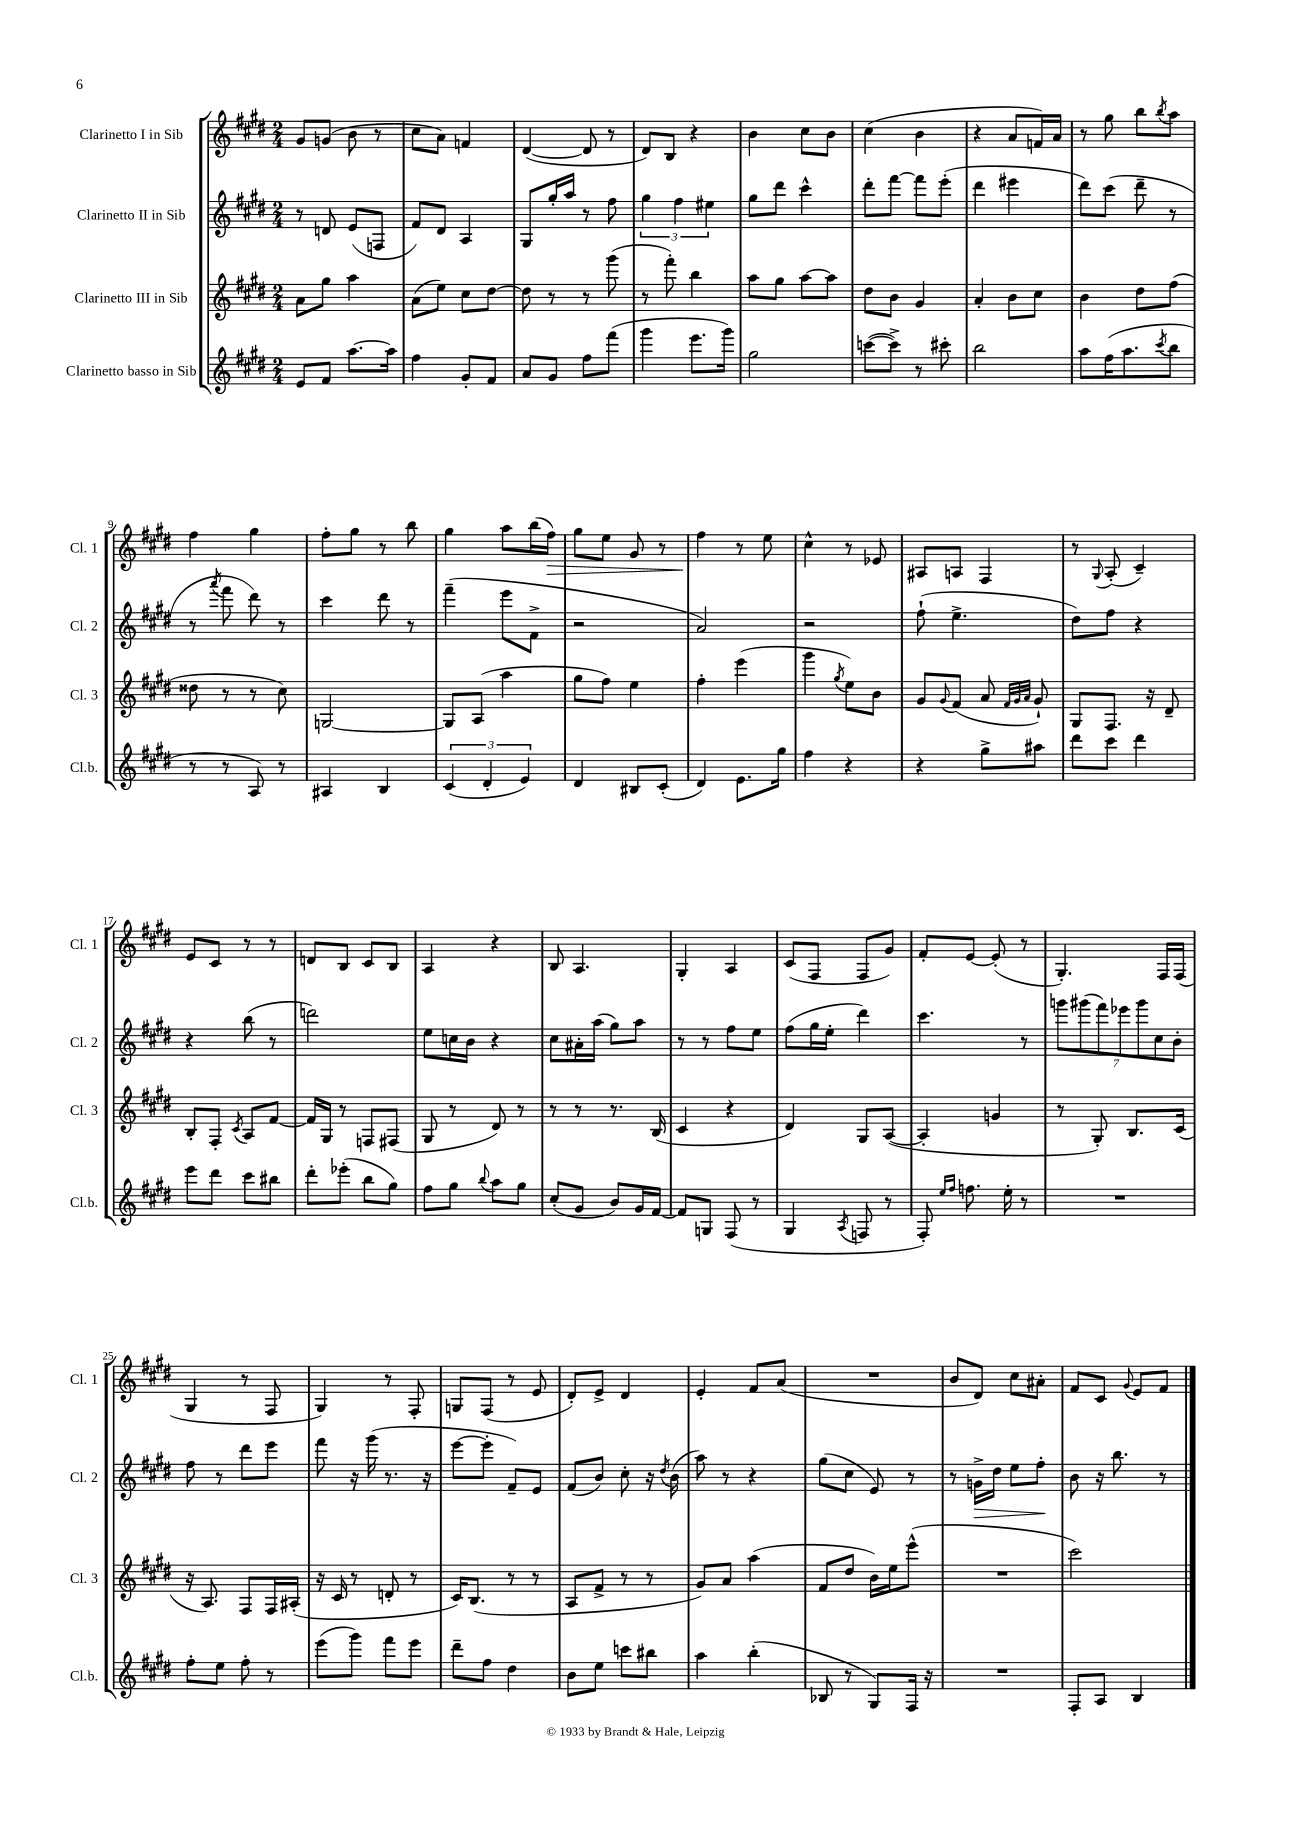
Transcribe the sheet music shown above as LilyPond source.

<<
\new StaffGroup <<
\new Staff = "s0" \with { instrumentName = "Clarinetto I in Sib" shortInstrumentName = "Cl. 1" } {
    \clef treble \key e \major \numericTimeSignature \time 2/4
    gis'8 g'8( b'8 r8 |
    cis''8 a'8) f'4 |
    dis'4~( dis'8 r8 |
    dis'8) b8 r4 |
    b'4 cis''8 b'8 |
    cis''4( b'4 |
    r4 a'8 f'16) a'16 |
    r8 gis''8 b''8 \acciaccatura { b''8 } a''8 |
    fis''4 gis''4 |
    fis''8-. gis''8 r8 b''8 |
    gis''4 a''8 b''16( fis''16\>) |
    gis''8 e''8 gis'8 r8 |
    fis''4\! r8 e''8 |
    cis''4-^ r8 ees'8 |
    ais8 a8 fis4 |
    r8 \appoggiatura { gis8 } a8-.( cis'4--) |
    e'8 cis'8 r8 r8 |
    d'8 b8 cis'8 b8 |
    a4 r4 |
    b8 a4. |
    gis4-. a4 |
    cis'8( fis8 fis8 gis'8) |
    fis'8-. e'8~ e'8-.( r8 |
    gis4.-.) fis16 fis16( |
    gis4 r8 fis8 |
    gis4) r8 fis8-. |
    g8 fis8( r8 e'8 |
    dis'8-.) e'8-> dis'4 |
    e'4-. fis'8 a'8( |
    R2 |
    b'8 dis'8) cis''8 ais'8-. |
    fis'8 cis'8 \appoggiatura { gis'8 } e'8 fis'8 \bar "|." |
}
\new Staff = "s1" \with { instrumentName = "Clarinetto II in Sib" shortInstrumentName = "Cl. 2" } {
    \clef treble \key e \major \numericTimeSignature \time 2/4
    r8 d'8 e'8( f8 |
    fis'8) dis'8 a4 |
    gis8 gis''16-. a''16 r8 fis''8 |
    \tuplet 3/2 { gis''4 fis''4 eis''4 } |
    gis''8 dis'''8 cis'''4-^ |
    dis'''8-. fis'''8~ fis'''8 e'''8-.( |
    dis'''4 eis'''4 |
    dis'''8) cis'''8( dis'''8-- r8 |
    r8 \acciaccatura { a'''8 } fis'''8 dis'''8) r8 |
    cis'''4 dis'''8 r8 |
    fis'''4--( e'''8 fis'8-> |
    r2 |
    a'2) |
    r2 |
    fis''8-!( e''4.-> |
    dis''8) fis''8 r4 |
    r4 b''8( r8 |
    d'''2) |
    e''8 c''16 b'16 r4 |
    cis''8 ais'16-. a''16( gis''8) a''8 |
    r8 r8 fis''8 e''8 |
    fis''8( gis''16 e''16-. dis'''4) |
    cis'''4. r8 |
    \tuplet 7/4 { g'''8 gis'''8( fis'''8) ees'''8 gis'''8 cis''8 b'8-. } |
    fis''8 r8 dis'''8 e'''8 |
    fis'''8 r16 gis'''16( r8. r16 |
    e'''8~ e'''8-. fis'8--) e'8 |
    fis'8( b'8) cis''8-. r16 \acciaccatura { dis''8 } b'16( |
    a''8) r8 r4 |
    gis''8( cis''8 e'8) r8 |
    r8 g'16->\> dis''16 e''8 fis''8-.\! |
    b'8 r16 b''8. r8 \bar "|." |
}
\new Staff = "s2" \with { instrumentName = "Clarinetto III in Sib" shortInstrumentName = "Cl. 3" } {
    \clef treble \key e \major \numericTimeSignature \time 2/4
    a'8 gis''8 a''4 |
    a'8( e''8) cis''8 dis''8~ |
    dis''8 r8 r8 gis'''8( |
    r8 fis'''8-.) b''4 |
    a''8 gis''8 a''8~ a''8 |
    dis''8 b'8 gis'4 |
    a'4-. b'8 cis''8 |
    b'4 dis''8 fis''8( |
    disis''8 r8 r8 cis''8) |
    g2~ |
    g8 a8( a''4 |
    gis''8 fis''8) e''4 |
    fis''4-. e'''4( |
    gis'''4 \acciaccatura { gis''8 } e''8) b'8 |
    gis'8 \appoggiatura { gis'8 } fis'8( a'8 \grace { fis'32 gis'32 a'32 } gis'8-!) |
    gis8 fis8. r16 dis'8-- |
    b8-. fis8-. \acciaccatura { cis'8 } a8 fis'8~ |
    fis'16 gis16 r8 f8 fis8( |
    gis8 r8 dis'8) r8 |
    r8 r8 r8. b16( |
    cis'4 r4 |
    dis'4) gis8 a8~( |
    a4-. g'4 |
    r8 gis8-.) b8. cis'16( |
    r16 a8.) fis8 fis16 ais16-.( |
    r16 cis'16 r8 d'8-. r8 |
    cis'16) b8.( r8 r8 |
    a8 fis'8-> r8 r8 |
    gis'8) a'8 a''4( |
    fis'8 dis''8 b'16) e''16 e'''8-^( |
    R2 |
    cis'''2) \bar "|." |
}
\new Staff = "s3" \with { instrumentName = "Clarinetto basso in Sib" shortInstrumentName = "Cl.b." } {
    \clef treble \key e \major \numericTimeSignature \time 2/4
    e'8 fis'8 a''8.~ a''16 |
    fis''4 gis'8-. fis'8 |
    a'8 gis'8 fis''8 fis'''8( |
    gis'''4 e'''8. gis'''16) |
    gis''2 |
    c'''8~( c'''8->) r8 cis'''8-. |
    b''2 |
    a''8 fis''16( a''8. \acciaccatura { cis'''8 } b''8 |
    r8 r8 a8) r8 |
    ais4 b4 |
    \tuplet 3/2 { cis'4( dis'4-. e'4) } |
    dis'4 bis8 cis'8-.( |
    dis'4) e'8. gis''16 |
    fis''4 r4 |
    r4 gis''8-> ais''8 |
    dis'''8 cis'''8 dis'''4 |
    e'''8 dis'''8 cis'''8 bis''8 |
    dis'''8-. ees'''8-.( b''8 gis''8) |
    fis''8 gis''8 \appoggiatura { b''8 } a''8 gis''8 |
    cis''8-.( gis'8 b'8) gis'16 fis'16~ |
    fis'8 g8 fis8( r8 |
    gis4 \acciaccatura { a8 } f8 r8 |
    fis8-.) \grace { e''16 fis''16 } f''8. e''16-. r8 |
    R2 |
    fis''8-. e''8 fis''8-. r8 |
    e'''8( gis'''8) fis'''8 e'''8 |
    dis'''8-- fis''8 dis''4 |
    b'8 e''8 c'''8 bis''8 |
    a''4 b''4-.( |
    bes8 r8 gis8) fis16 r16 |
    R2 |
    fis8-. a8 b4 \bar "|." |
}
>>
>>
